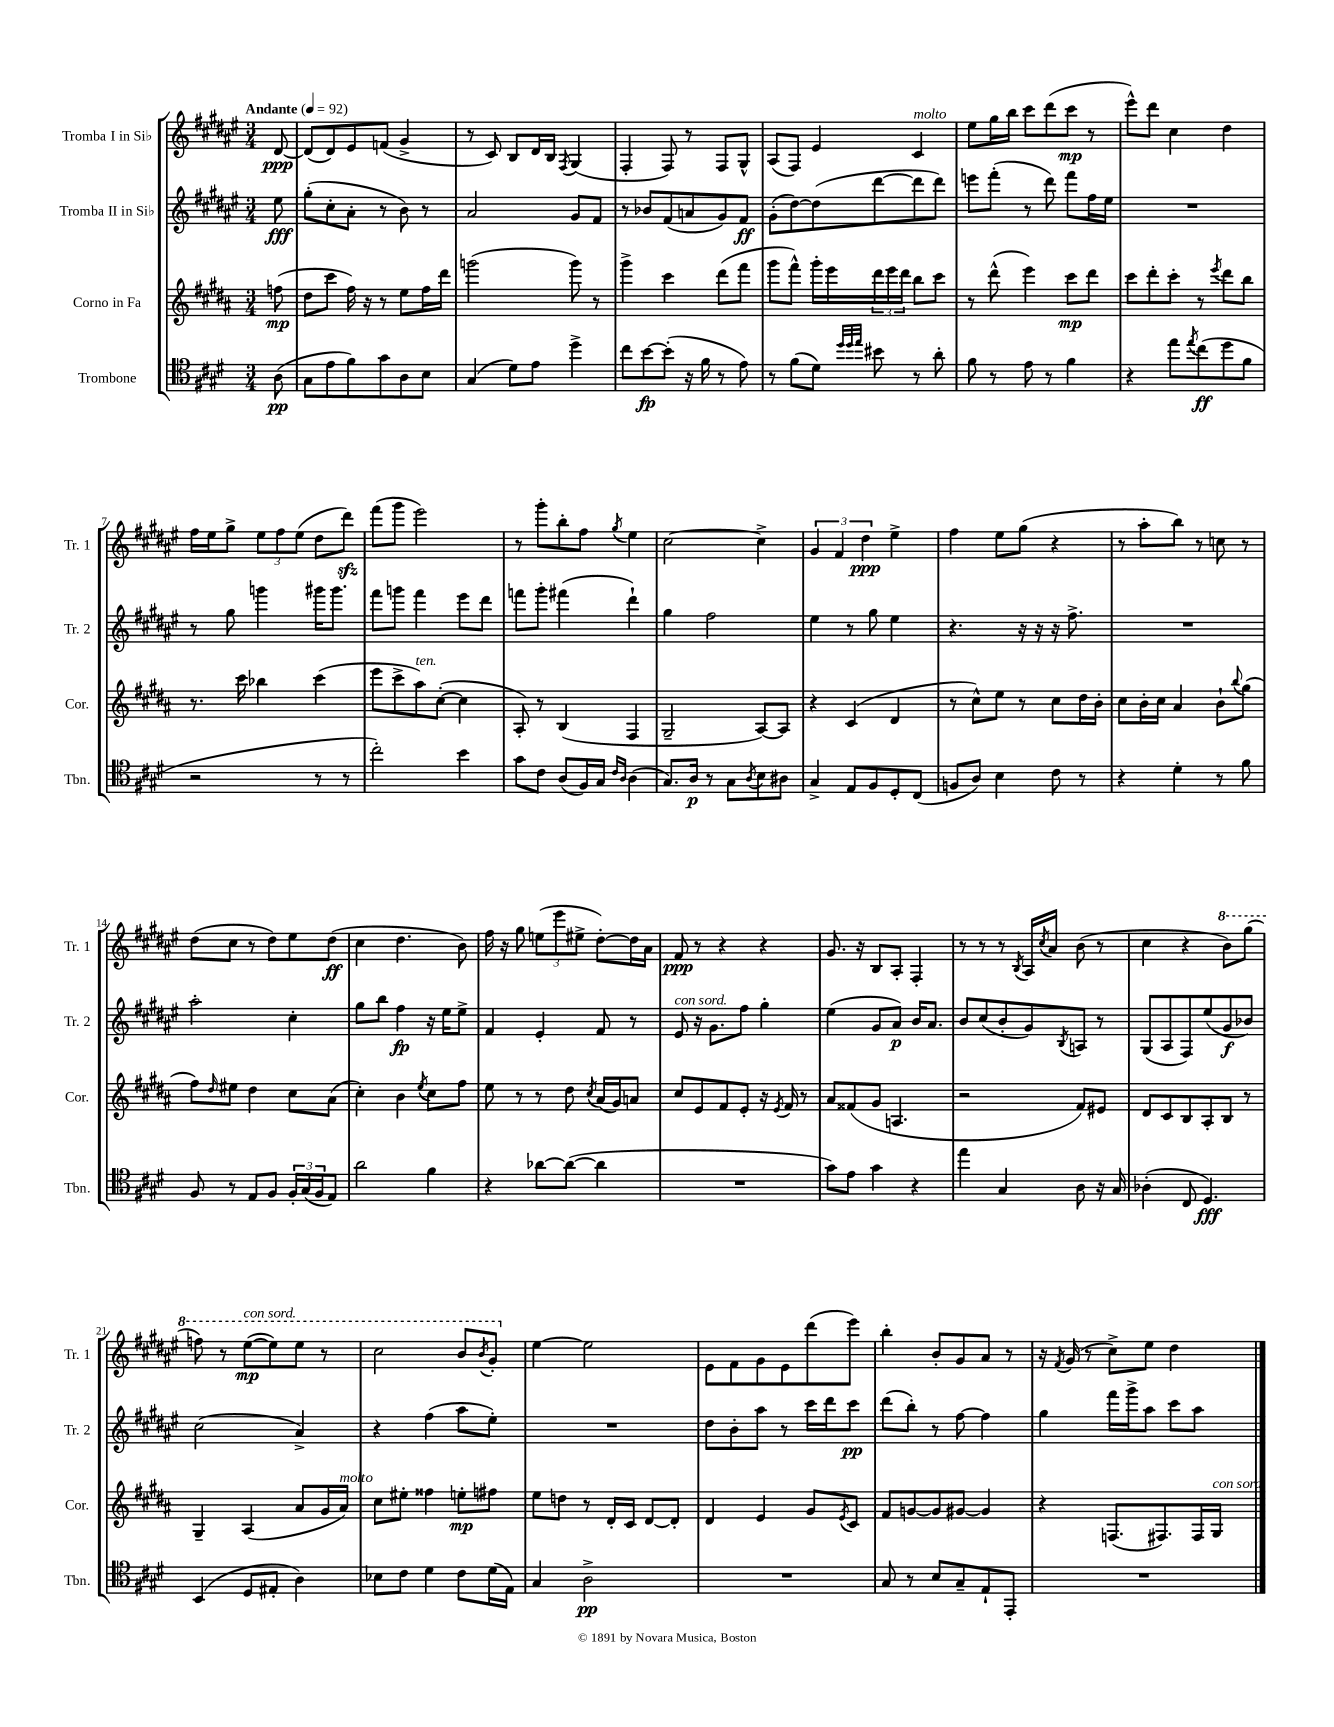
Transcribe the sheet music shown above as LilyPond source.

<<
\new StaffGroup <<
\new Staff = "s0" \with { instrumentName = "Tromba I in Sib" shortInstrumentName = "Tr. 1" } {
    \clef treble \key fis \major \numericTimeSignature \time 3/4 \partial 8 \tempo "Andante" 4 = 92
    dis'8~\ppp |
    dis'8( dis'8) eis'8 f'8( gis'4-> |
    r8 cis'8) b8 dis'16 b16 \acciaccatura { fis8 } gis4( |
    fis4-. fis8) r8 fis8 gis8-^ |
    ais8( fis8) eis'4 cis'4^\markup { \italic "molto" } |
    eis''8 gis''16 b''16 cis'''8 dis'''8( cis'''8\mp r8 |
    eis'''8-^) dis'''8 cis''4 dis''4 |
    fis''16 eis''16 gis''8-> \tuplet 3/2 { eis''8 fis''8 eis''8( } dis''8 dis'''8\sfz) |
    fis'''8( gis'''8 eis'''2) |
    r8 gis'''8-. b''8-. fis''8 \acciaccatura { gis''8 } eis''4 |
    cis''2~ cis''4-> |
    \tuplet 3/2 { gis'4 fis'4 dis''4\ppp } eis''4-> |
    fis''4 eis''8 gis''8( r4 |
    r8 ais''8-. b''8) r8 c''8 r8 |
    dis''8( cis''8 r8 dis''8) eis''8 dis''8\ff( |
    cis''4 dis''4. b'8) |
    fis''16 r16 gis''8 \tuplet 3/2 { e''8( eis'''8 eis''8-> } dis''8~-.) dis''16 ais'16 |
    fis'8\ppp r8 r4 r4 |
    gis'8. r16 b8 ais8-. fis4-. |
    r8 r8 r8 \acciaccatura { b8 } ais16 \acciaccatura { cis''8 } ais'16 b'8( r8 |
    cis''4 r4 \ottava #1 b''8) gis'''8( |
    f'''8) r8 eis'''8~\mp^\markup { \italic "con sord." }( eis'''8) eis'''8 r8 |
    cis'''2 b''8 \acciaccatura { b''8 } gis''8-. \ottava #0 |
    eis''4~ eis''2 |
    eis'8 fis'8 gis'8 eis'8 dis'''8( eis'''8) |
    b''4-. b'8-. gis'8 ais'8 r8 |
    r16 \acciaccatura { fis'8 } gis'16( r8 cis''8->) eis''8 dis''4 \bar "|." |
}
\new Staff = "s1" \with { instrumentName = "Tromba II in Sib" shortInstrumentName = "Tr. 2" } {
    \clef treble \key fis \major \numericTimeSignature \time 3/4 \partial 8
    eis''8\fff |
    gis''8-.( cis''8-. ais'8-. r8 b'8) r8 |
    ais'2 gis'8 fis'8 |
    r8 bes'8 fis'8( a'8 gis'8) fis'8\ff |
    gis'8-.( dis''8~) dis''8( dis'''8~ dis'''8 dis'''8) |
    e'''8 fis'''8-.( r8 dis'''8) fis'''8 fis''16 eis''16 |
    R2. |
    r8 gis''8 g'''4 gis'''16 gis'''8. |
    fis'''8 g'''8 fis'''4 eis'''8 dis'''8 |
    f'''8 gis'''8-. fis'''4( dis'''4-!) |
    gis''4 fis''2 |
    eis''4 r8 gis''8 eis''4 |
    r4. r16 r16 r16 fis''8.-> |
    R2. |
    ais''2-. cis''4-. |
    gis''8 b''8 fis''4\fp r16 eis''16 eis''8-> |
    fis'4 eis'4-. fis'8 r8 |
    eis'8^\markup { \italic "con sord." } r16 gis'8. fis''8 gis''4-. |
    eis''4( gis'8 ais'8\p) b'16 ais'8. |
    b'8 cis''8( b'8-. gis'8) \acciaccatura { b8 } a8 r8 |
    gis8( ais8 fis8) eis''8( gis'8\f bes'8) |
    cis''2( ais'4->) |
    r4 fis''4( ais''8 eis''8-.) |
    R2. |
    dis''8 b'8-. ais''8 r8 cis'''16 dis'''16 cis'''8\pp |
    dis'''8( b''8-.) r8 fis''8~ fis''4 |
    gis''4 fis'''16 gis'''16-> ais''8 cis'''8 ais''8 \bar "|." |
}
\new Staff = "s2" \with { instrumentName = "Corno in Fa" shortInstrumentName = "Cor." } {
    \clef treble \key b \major \numericTimeSignature \time 3/4 \partial 8
    f''8\mp( |
    dis''8 cis'''8 fis''16) r16 r8 e''8 fis''16 dis'''16 |
    g'''2( g'''8) r8 |
    gis'''4-> cis'''4 dis'''8( fis'''8 |
    gis'''8 fis'''8-^) gis'''16-. e'''16 \tuplet 3/2 { dis'''16 e'''16 dis'''16 } b''8 cis'''8 |
    r8 dis'''8-^( e'''4) cis'''8\mp dis'''8 |
    cis'''8 dis'''8-. cis'''8-. r8 \acciaccatura { e'''8 } dis'''8 b''8 |
    r8. cis'''16 bes''4 cis'''4( |
    e'''8 cis'''8-> ais''8^\markup { \italic "ten." }) cis''8~-.( cis''4 |
    ais8-.) r8 b4( fis4 |
    gis2-- ais8~) ais8 |
    r4 cis'4( dis'4 |
    r8 cis''8-^) e''8 r8 cis''8 dis''16 b'16-. |
    cis''8 b'16-. cis''16 ais'4 b'8-! \appoggiatura { b''8 } gis''8( |
    fis''8) \grace { dis''16 } eis''8 dis''4 cis''8 ais'8( |
    cis''4-.) b'4 \acciaccatura { e''8 } cis''8 fis''8 |
    e''8 r8 r8 dis''8 \acciaccatura { cis''8 } ais'16( gis'16) a'8 |
    cis''8 e'8 fis'8 e'8-. r16 \acciaccatura { e'8 } fis'16 r8 |
    ais'8 fisis'8( gis'8 a4. |
    r2 fis'8) eis'8 |
    dis'8 cis'8 b8 ais8-. b8 r8 |
    gis4-- ais4( ais'8 gis'16 ais'16^\markup { \italic "molto" }) |
    cis''8 eis''8-. fisis''4 e''8-.\mp fis''8 |
    e''8 d''8 r8 dis'16-. cis'16 dis'8~ dis'8-. |
    dis'4 e'4 gis'8 \acciaccatura { e'8 } cis'8 |
    fis'8 g'8~ g'8 gis'8~ gis'4 |
    r4 f8.( fis8.) fis16 gis16^\markup { \italic "con sord." } \bar "|." |
}
\new Staff = "s3" \with { instrumentName = "Trombone" shortInstrumentName = "Tbn." } {
    \clef tenor \key e \major \numericTimeSignature \time 3/4 \partial 8
    a8\pp( |
    gis8 e'8 fis'8) gis'8 a8 b8 |
    gis4( dis'8) e'8 dis''4-> |
    cis''8 b'8~\fp b'8-.( r16 fis'16 r8 e'8) |
    r8 fis'8( dis'8) \grace { dis''32 dis''32 e''32 } bis'8 r8 a'8-. |
    fis'8 r8 e'8 r8 fis'4 |
    r4 e''8 \acciaccatura { e''8 } cis''8\ff( dis''8 fis'8 |
    r2 r8 r8 |
    cis''2-.) b'4 |
    gis'8 cis'8 a8( fis16) gis16 \grace { cis'16 a16 } a4( |
    gis8.) a16\p r8 gis8 \acciaccatura { a8 } b8 ais8 |
    gis4-> e8 fis8 dis8-. cis8( |
    f8 a8) b4 cis'8 r8 |
    r4 dis'4-. r8 fis'8 |
    fis8 r8 e8 fis8 \tuplet 3/2 { fis16-. gis16( fis16 } e8) |
    a'2 fis'4 |
    r4 aes'8~ aes'8~( aes'4 |
    R2. |
    gis'8) e'8 gis'4 r4 |
    e''4 gis4 a8 r16 gis16 |
    aes4-.( cis8 dis4.\fff) |
    b,4( dis8 eis8-. a4) |
    bes8 cis'8 dis'4 cis'8 dis'16( e16) |
    gis4 a2->\pp |
    R2. |
    gis8 r8 b8 gis8-- e8-! e,8-. |
    R2. \bar "|." |
}
>>
>>
